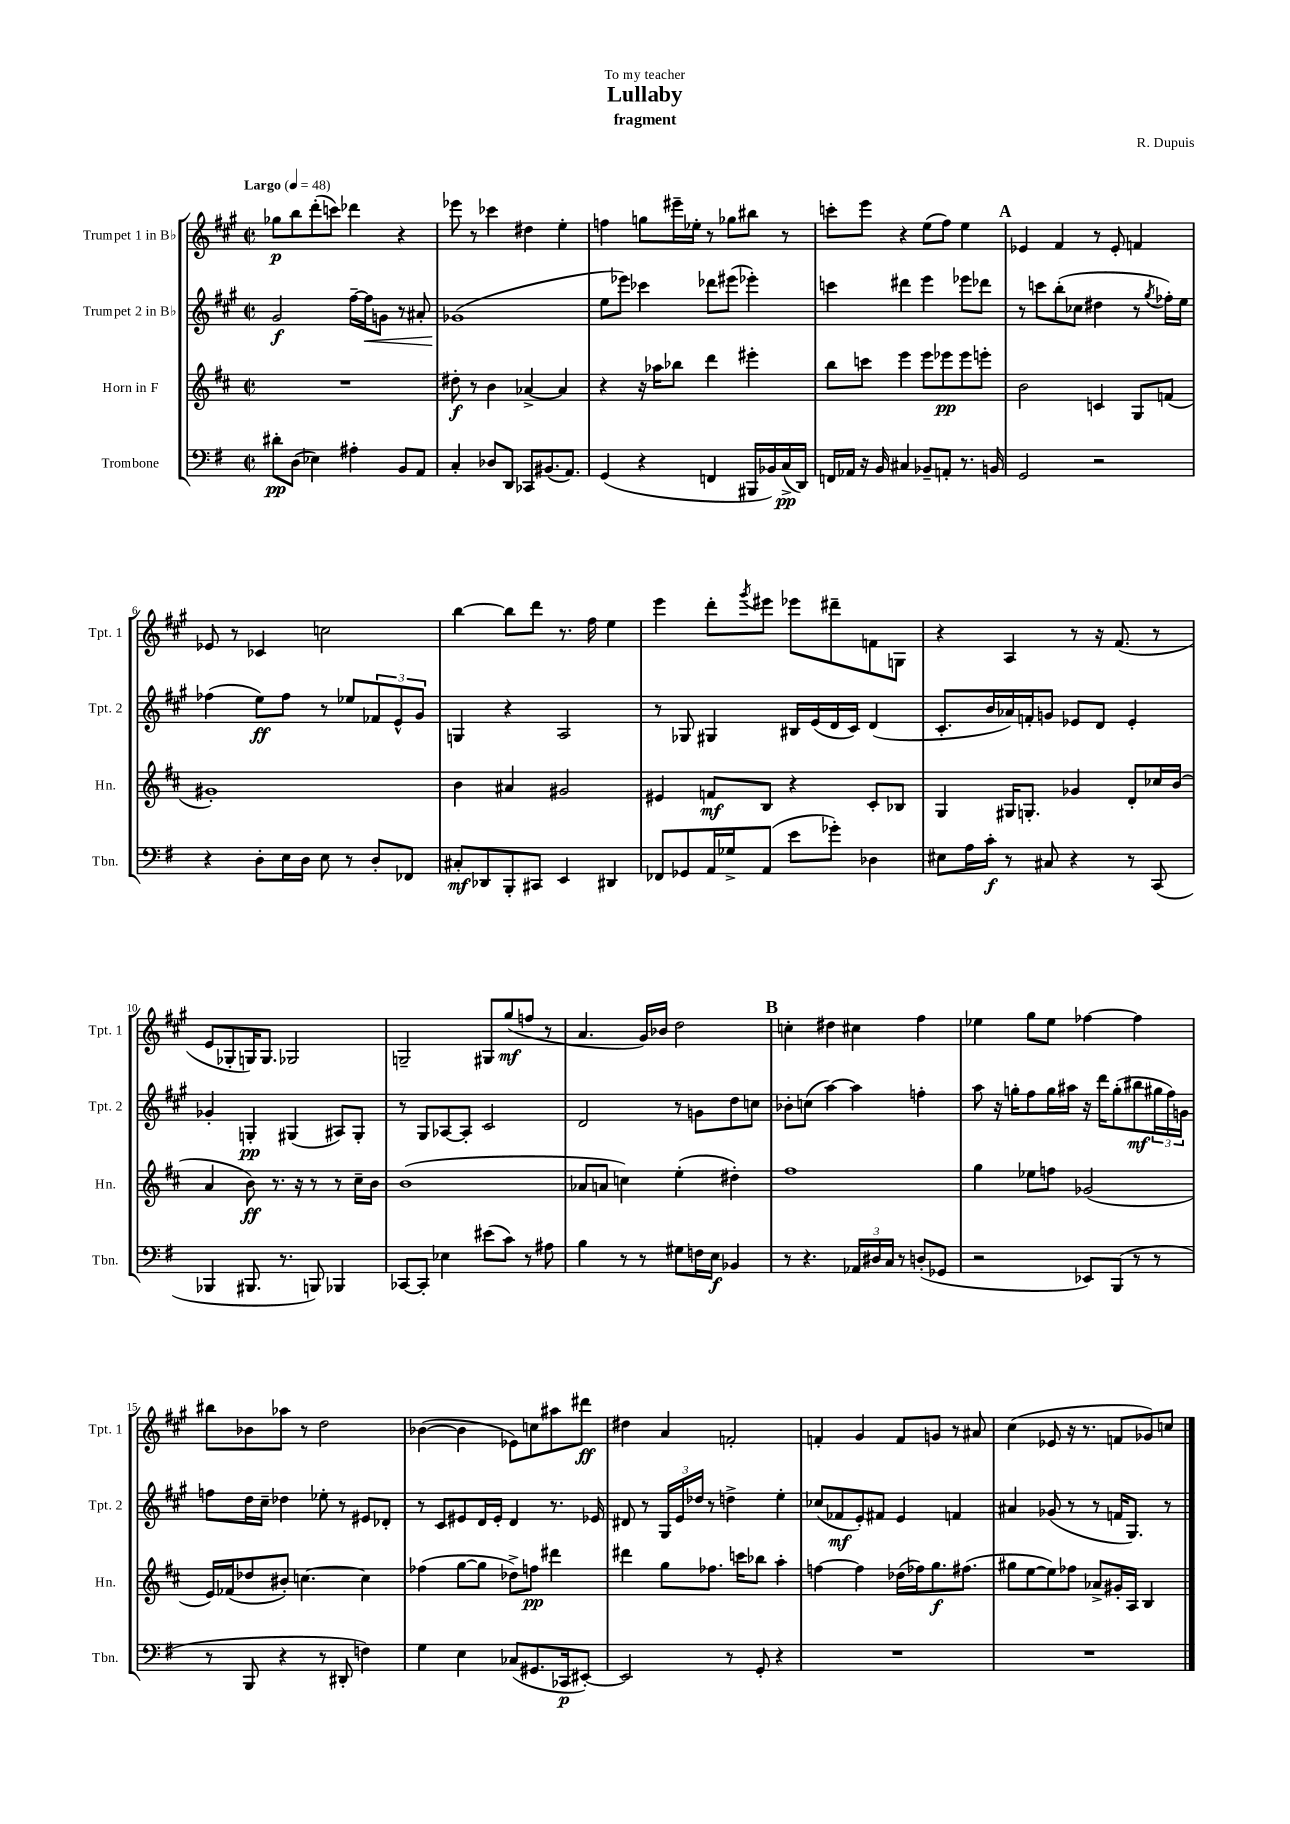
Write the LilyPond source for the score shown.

\header { title = "Lullaby" composer = "R. Dupuis" subtitle = "fragment" dedication = "To my teacher" }
<<
\new StaffGroup <<
\new Staff = "s0" \with { instrumentName = "Trumpet 1 in Bb" shortInstrumentName = "Tpt. 1" } {
    \clef treble \key a \major \defaultTimeSignature \time 2/2 \tempo "Largo" 4 = 48
    ges''8\p b''8 d'''8-.( c'''8) des'''4 r4 |
    ees'''8 r8 ces'''4 dis''4 e''4-. |
    f''4 g''8 eis'''16-- ees''16-. r8 ges''8 bis''8 r8 |
    c'''8-. e'''8 r4 e''8( fis''8) e''4 |
    \mark \markup { \bold "A" } ees'4 fis'4 r8 ees'8-. f'4 |
    ees'8 r8 ces'4 c''2 |
    b''4~ b''8 d'''8 r8. fis''16 e''4 |
    e'''4 d'''8-. \acciaccatura { gis'''8 } eis'''8 ees'''8 dis'''8-- f'8 g8 |
    r4 a4 r8 r16 fis'8.( r8 |
    e'8 ges8-. g16) g8. ges2 |
    g2-- gis8 gis''8\mf( f''8 r8 |
    a'4. gis'16) bes'16 d''2 |
    \mark \markup { \bold "B" } c''4-. dis''4 cis''4 fis''4 |
    ees''4 gis''8 ees''8 fes''4~ fes''4 |
    bis''8 bes'8 aes''8 r8 d''2 |
    bes'4~( bes'4 ees'8) c''8 ais''8 dis'''8\ff |
    dis''4 a'4 f'2-. |
    f'4-. gis'4 f'8 g'8 r8 ais'8 |
    cis''4( ees'8 r16 r8. f'8 ges'8) c''8 \bar "|." |
}
\new Staff = "s1" \with { instrumentName = "Trumpet 2 in Bb" shortInstrumentName = "Tpt. 2" } {
    \clef treble \key a \major \defaultTimeSignature \time 2/2
    gis'2\f fis''16~-- fis''16\< g'8 r8 ais'8-. |
    ges'1\!( |
    e''8 ees'''8) ces'''4 des'''8 eis'''8( ees'''4-.) |
    c'''4 dis'''4 e'''4 ees'''8 des'''8 |
    \mark \markup { \bold "A" } r8 c'''8 b''8-.( ces''8 dis''4 r8 \acciaccatura { gis''8 } fes''16-.) e''16 |
    fes''4( e''8\ff) fes''8 r8 ees''8 \tuplet 3/2 { fes'8 e'8-^ gis'8 } |
    g4 r4 a2 |
    r8 ges8 gis4 bis16 e'16( d'16 cis'16) d'4( |
    cis'8.-. b'16 aes'16) f'16-. g'8 ees'8 d'8 ees'4-. |
    ges'4-. g4-.\pp gis4( ais8) gis8-. |
    r8 gis8 aes8~ aes8-. cis'2 |
    d'2 r8 g'8 d''8 c''8 |
    \mark \markup { \bold "B" } bes'8-. c''8( a''4~) a''4 f''4-. |
    a''8 r16 g''16-. fis''8 g''16 ais''16 r16 d'''16 g''8-.( bis''8\mf \tuplet 3/2 { gis''16 fis''16) g'16 } |
    f''8 d''16 cis''16-- des''4 ees''8-. r8 eis'8 des'8-. |
    r8 cis'8 eis'8 d'16 eis'16-. d'4 r8. ees'16 |
    dis'8 r8 \tuplet 3/2 { gis16 e'16 des''16 } r8 d''4-> e''4-. |
    ces''8( fes'8\mf e'8-.) fis'8 e'4 f'4 |
    ais'4 ges'8( r8 r8 f'16 gis8.) r8 \bar "|." |
}
\new Staff = "s2" \with { instrumentName = "Horn in F" shortInstrumentName = "Hn." } {
    \clef treble \key d \major \defaultTimeSignature \time 2/2
    R1 |
    dis''8-.\f r8 b'4 aes'4~-> aes'4 |
    r4 r16 aes''16 bes''8 d'''4 eis'''4-. |
    b''8 c'''8 e'''4 e'''8 ees'''8\pp ees'''8 e'''8-. |
    \mark \markup { \bold "A" } b'2 c'4 g8 f'8( |
    gis'1-.) |
    b'4 ais'4 gis'2 |
    eis'4 f'8\mf b8 r4 cis'8-. bes8 |
    g4 gis16 g8.-. ges'4 d'8-. ces''16 b'16( |
    a'4 b'8\ff) r8. r16 r8 r8 cis''16-- b'16 |
    b'1( |
    aes'8 a'8 c''4) e''4-.( dis''4-.) |
    \mark \markup { \bold "B" } fis''1 |
    g''4 ees''8 f''8 ges'2( |
    e'16) fes'16( des''8 bis'8-.) c''4.~ c''4 |
    fes''4( g''8~ g''8 des''8->) f''8\pp dis'''4 |
    dis'''4 g''8 fes''8. c'''16 bes''8 a''4-. |
    f''4~ f''4 des''16( fes''16) g''8.\f fis''8.( |
    gis''8 e''8~ e''8) fes''8 aes'8-> gis'16-. a16 b4 \bar "|." |
}
\new Staff = "s3" \with { instrumentName = "Trombone" shortInstrumentName = "Tbn." } {
    \clef bass \key g \major \defaultTimeSignature \time 2/2
    dis'8-.\pp d8( ees4) ais4-. b,8 a,8 |
    c4-. des8 d,8 ces,8 bis,8.( a,8.) |
    g,4( r4 f,4 bis,,16 bes,16) c16->\pp( d,16) |
    f,16 aes,16 r16 b,16 cis4 bes,8-- a,8-. r8. b,16 |
    \mark \markup { \bold "A" } g,2 r2 |
    r4 d8-. e16 d16 e8 r8 d8-. fes,8 |
    cis8-.\mf des,8 b,,8-. cis,8 e,4 dis,4 |
    fes,8 ges,8 a,16 ges16-> a,8( e'8 ges'8-.) des4 |
    eis8 a16 c'16-.\f r8 cis8 r4 r8 c,8( |
    bes,,4 bis,,8. r8. b,,8) bes,,4 |
    ces,8~ ces,8-. ees4 eis'8( c'8) r8 ais8 |
    b4 r8 r8 gis8 f16 e16\f bes,4 |
    \mark \markup { \bold "B" } r8 r4. \tuplet 3/2 { aes,16 dis16 c16 } r8 d8-.( ges,8 |
    r2 ees,8) b,,8( r8 r8 |
    r8 b,,8 r4 r8 dis,8-. f4) |
    g4 e4 ces8( gis,8. ces,16\p eis,8~-.) |
    eis,2 r8 g,8-. r4 |
    R1 |
    R1 \bar "|." |
}
>>
>>
